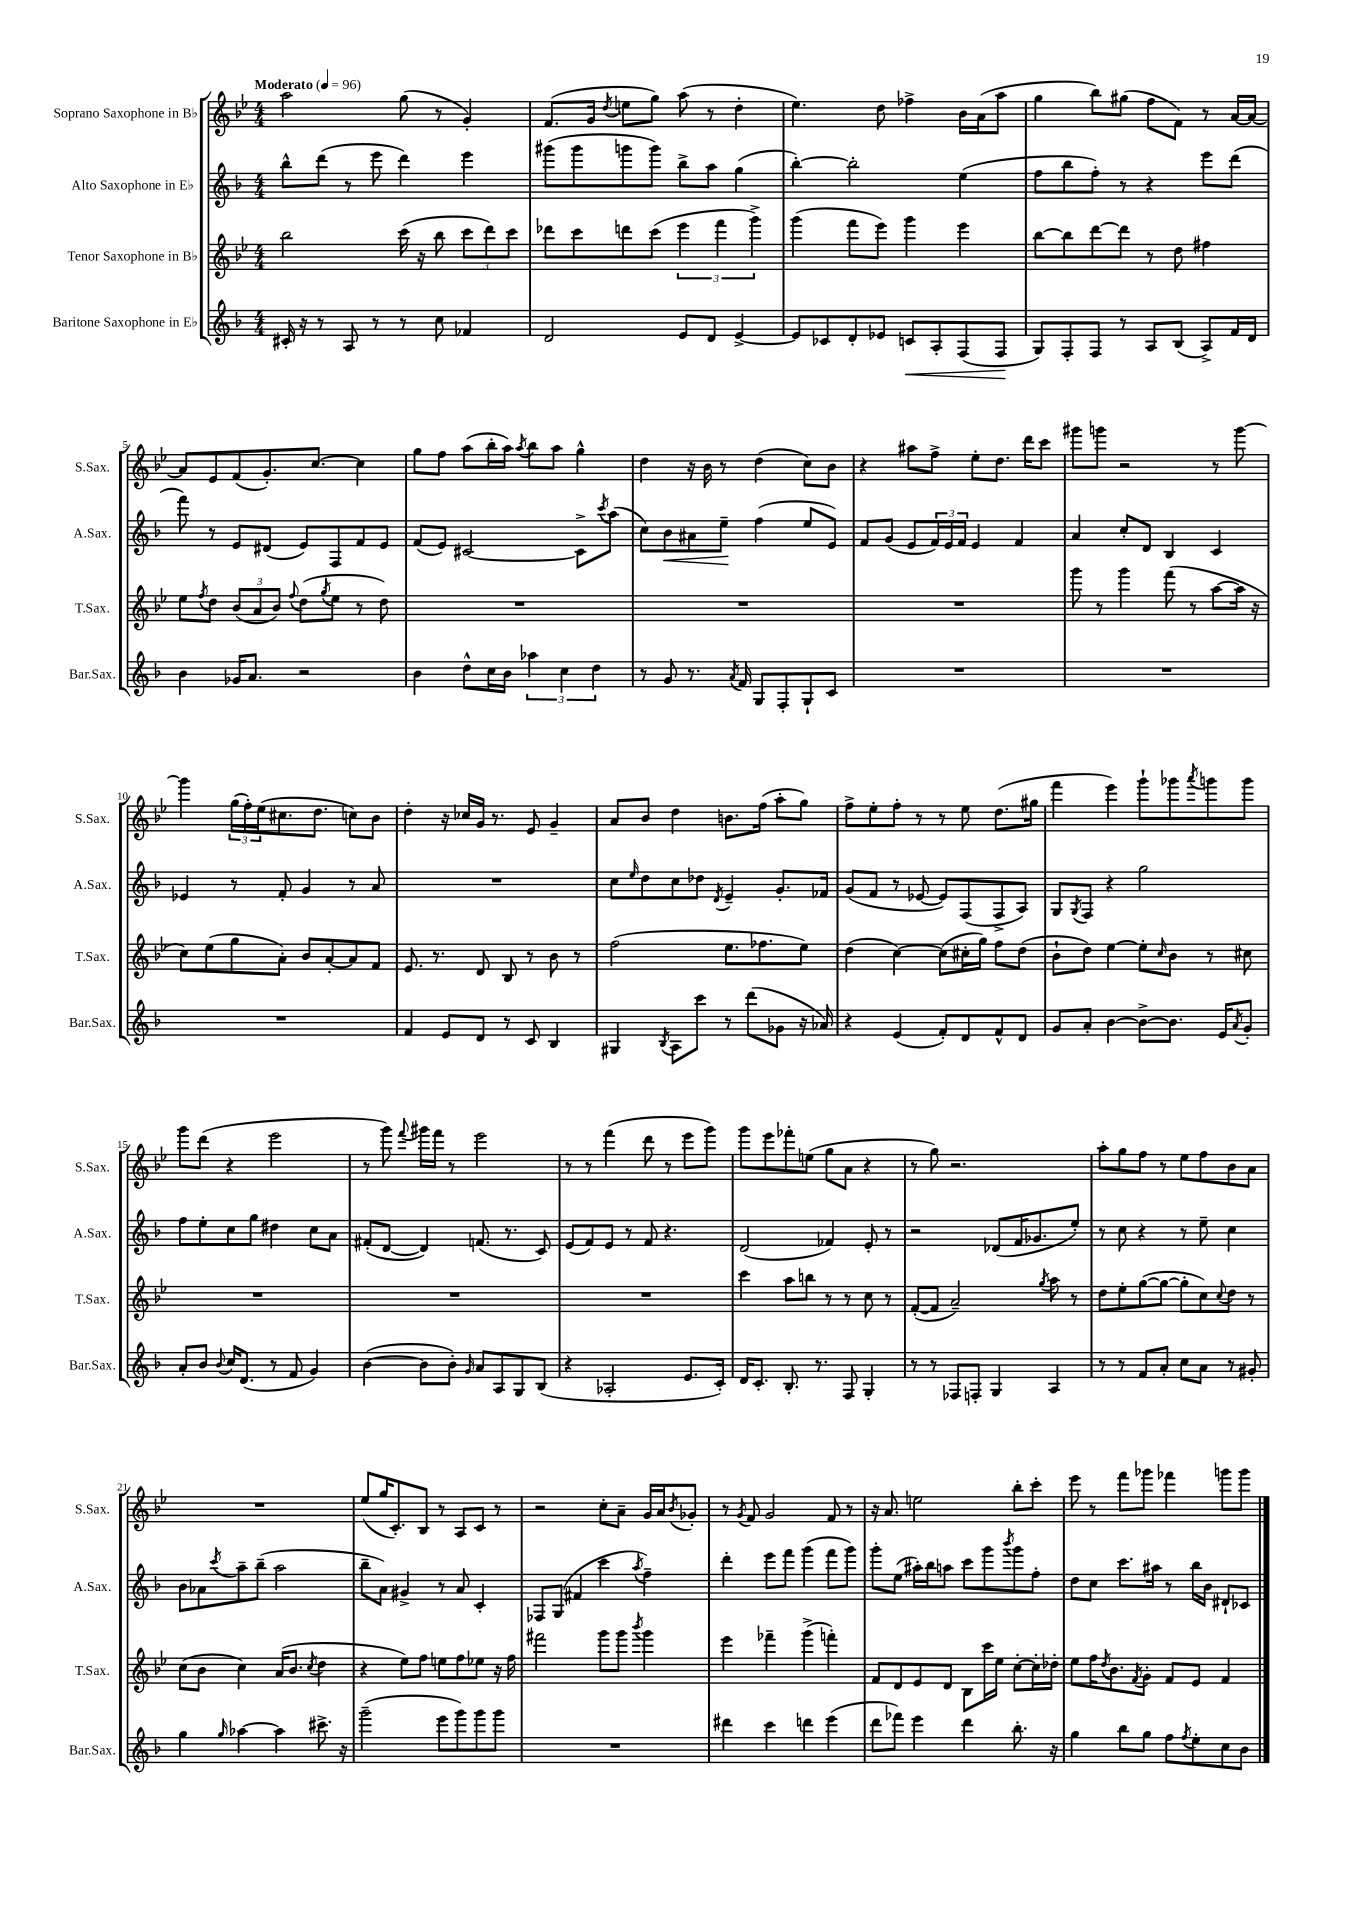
<<
\new StaffGroup <<
\new Staff = "s0" \with { instrumentName = "Soprano Saxophone in Bb" shortInstrumentName = "S.Sax." } {
    \clef treble \key bes \major \numericTimeSignature \time 4/4 \tempo "Moderato" 4 = 96
    a''2 g''8( r8 g'4-.) |
    f'8.( g'16 \acciaccatura { d''8 } e''8 g''8) a''8( r8 d''4-. |
    ees''4.) d''8 fes''4-> bes'16 a'16( a''8 |
    g''4 bes''8) gis''8( f''8 f'8) r8 a'16~ a'16~ |
    a'8 ees'8 f'8( g'8.-.) c''8.~ c''4 |
    g''8 f''8 a''8( bes''16-. a''16) \acciaccatura { a''8 } bes''8 a''8 g''4-^ |
    d''4 r16 bes'16 r8 d''4( c''8) bes'8 |
    r4 ais''8 f''8-> ees''8-. d''8. d'''16 c'''8 |
    gis'''8 g'''8 r2 r8 g'''8~ |
    g'''4 \tuplet 3/2 { g''16( f''16-.) ees''16( } cis''8. d''8. c''8) bes'8 |
    d''4-. r16 ces''16 g'16 r8. ees'8 g'4-- |
    a'8 bes'8 d''4 b'8. f''16( a''8-. g''8) |
    f''8-> ees''8-. f''8-. r8 r8 ees''8 d''8.( gis''16 |
    f'''4 ees'''4) g'''8-! ges'''8 \acciaccatura { a'''8 } g'''8 g'''8 |
    g'''8 d'''8( r4 ees'''2 |
    r8 g'''8) \appoggiatura { f'''8 } gis'''16 f'''16 r8 ees'''2 |
    r8 r8 f'''4( d'''8 r8 ees'''8 g'''8) |
    g'''8 ees'''8 fes'''8-. e''8( g''8 a'8 r4 |
    r8 g''8) r2. |
    a''8-. g''8 f''8 r8 ees''8 f''8 bes'8 a'8 |
    R1 |
    ees''8( g''16 c'8.-.) bes8 r8 a8 c'8 r8 |
    r2 c''8-. a'8-- g'16 a'16 \acciaccatura { bes'8 } ges'8-. |
    r8 \acciaccatura { g'8 } f'8 g'2 f'8 r8 |
    r16 a'8. e''2 bes''8-. c'''8-. |
    ees'''8 r8 f'''8 ges'''8 fes'''4 g'''8 g'''8 \bar "|." |
}
\new Staff = "s1" \with { instrumentName = "Alto Saxophone in Eb" shortInstrumentName = "A.Sax." } {
    \clef treble \key f \major \numericTimeSignature \time 4/4
    bes''8-^ d'''8( r8 e'''8 d'''4) e'''4 |
    gis'''8( gis'''8 g'''8 g'''8) bes''8-> a''8 g''4( |
    bes''4~-.) bes''2-. e''4( |
    f''8 bes''8 f''8-.) r8 r4 e'''8 d'''8( |
    f'''8) r8 e'8 dis'8( e'8) f8 f'8 e'8 |
    f'8( e'8) cis'2~ cis'8-> \acciaccatura { c'''8 } a''8( |
    c''8) bes'8\< ais'8 e''8--\! f''4( e''8 e'8) |
    f'8 g'8( e'8 \tuplet 3/2 { f'16) e'16 f'16 } e'4 f'4 |
    a'4 c''8-. d'8 bes4 c'4 |
    ees'4 r8 f'8-. g'4 r8 a'8 |
    R1 |
    c''8 \grace { e''16 } d''8 c''8 des''8 \acciaccatura { d'8 } e'4-- g'8.-. fes'16 |
    g'8( f'8 r8 ees'8~ ees'8) f8( f8-> a8) |
    g8 \acciaccatura { g8 } f8 r4 g''2 |
    f''8 e''8-. c''8 g''8 dis''4 c''8 a'8 |
    fis'8-.( d'8~ d'4) f'8.( r8. c'8) |
    e'8( f'8) e'8 r8 f'8 r4. |
    d'2( fes'4) e'8-. r8 |
    r2 des'8( f'16 ges'8. e''8-.) |
    r8 c''8 r4 r8 e''8-- c''4 |
    bes'8 aes'8 \acciaccatura { c'''8 } a''8-- bes''8--( a''2 |
    bes''8-- a'8) gis'4-> r8 a'8 c'4-. |
    fes8 g8( fis'4 c'''4 \acciaccatura { a''8 } f''4--) |
    d'''4-. e'''8 f'''8 g'''4( f'''8 g'''8) |
    g'''8-. e''8( ais''16-.) bes''16 a''8 c'''8 g'''8 \acciaccatura { bes'''8 } g'''8 f''8-. |
    d''8 c''8 c'''8. ais''16 r8 bes''16 bes'16 dis'8-! ces'8 \bar "|." |
}
\new Staff = "s2" \with { instrumentName = "Tenor Saxophone in Bb" shortInstrumentName = "T.Sax." } {
    \clef treble \key bes \major \numericTimeSignature \time 4/4
    bes''2 c'''16( r16 bes''8 \tuplet 3/2 { c'''8 d'''8) c'''8 } |
    des'''8 c'''8 d'''8 c'''8( \tuplet 3/2 { ees'''4 f'''4 g'''4->) } |
    g'''4( f'''8 ees'''8) g'''4 ees'''4 |
    bes''8~ bes''8 d'''8~ d'''8 r8 d''8 fis''4 |
    ees''8 \acciaccatura { f''8 } d''8 \tuplet 3/2 { bes'8( a'8 bes'8) } \appoggiatura { f''8 } d''8( \acciaccatura { g''8 } ees''8 r8 d''8) |
    R1 |
    R1 |
    R1 |
    g'''8 r8 g'''4 f'''8( r8 a''8~ a''16 r16 |
    c''8) ees''8( g''8 a'8-.) bes'8 a'8~-. a'8 f'8 |
    ees'8. r8. d'8 bes8 r8 bes'8 r8 |
    f''2( ees''8. fes''8. ees''8) |
    d''4( c''4~) c''8( cis''16-. g''16) f''8 d''8( |
    bes'8-! d''8) ees''4~ ees''8-. \grace { c''16 } bes'8 r8 cis''8 |
    R1 |
    R1 |
    R1 |
    c'''4 a''8 b''8 r8 r8 c''8 r8 |
    f'8~-.( f'8 a'2--) \acciaccatura { g''8 } a''8 r8 |
    d''8 ees''8-. g''8~( g''8~ g''8-. c''8) \appoggiatura { c''8 } d''8 r8 |
    c''8( bes'8 c''4) a'16( bes'8. \acciaccatura { c''8 } d''4 |
    r4 ees''8) f''8 e''8 f''8 ees''8 r16 f''16 |
    fis'''2 g'''8 g'''8 \acciaccatura { bes'''8 } g'''4 |
    ees'''4 fes'''4-- g'''4->( f'''4-.) |
    f'8 d'8 ees'8 d'8 bes8 c'''16 ees''16 c''8~-. c''16-. des''16-. |
    ees''8 f''16 \acciaccatura { d''8 } bes'8. \acciaccatura { f'8 } g'8-. f'8 ees'8 f'4 \bar "|." |
}
\new Staff = "s3" \with { instrumentName = "Baritone Saxophone in Eb" shortInstrumentName = "Bar.Sax." } {
    \clef treble \key f \major \numericTimeSignature \time 4/4
    cis'16-. r16 r8 a8 r8 r8 c''8 fes'4 |
    d'2 e'8 d'8 e'4~-> |
    e'8 ces'8 d'8-. ees'8 c'8\< a8-. f8( f8\! |
    g8) f8-. f8 r8 a8 bes8( a8->) f'16 d'16 |
    bes'4 ges'16 a'8. r2 |
    bes'4 d''8-^ c''16 bes'16 \tuplet 3/2 { aes''4 c''4 d''4 } |
    r8 g'8 r8. \acciaccatura { a'8 } f'16 g8 f8-. g8-! c'8 |
    R1 |
    R1 |
    R1 |
    f'4 e'8 d'8 r8 c'8 bes4 |
    gis4 \acciaccatura { bes8 } a8 c'''8 r8 d'''8( ges'8 r16 aes'16) |
    r4 e'4( f'8-.) d'8 f'8-^ d'8 |
    g'8 a'8-. bes'4~ bes'8~-> bes'8. e'16 \acciaccatura { a'8 } g'8-. |
    a'8-. bes'8 \appoggiatura { bes'8 } c''16 d'8.( r8 f'8 g'4) |
    bes'4~( bes'8 bes'8-.) \grace { g'16 } a'8 a8 g8 bes8( |
    r4 aes2-. e'8. c'16-.) |
    d'16 c'8.-. bes8.-. r8. f8 g4-. |
    r8 r8 fes8 f8-. g4 a4 |
    r8 r8 f'8 a'8-. c''8 a'8 r8 gis'8-. |
    g''4 \grace { g''16 } aes''4~ aes''4 cis'''8.-> r16 |
    g'''2--( e'''8 g'''8) g'''8 g'''8 |
    R1 |
    dis'''4 c'''4 d'''4 e'''4( |
    d'''8 fes'''8) e'''4 d'''4 bes''8.-. r16 |
    g''4 bes''8 g''8 f''8 \acciaccatura { f''8 } e''8-. c''8 bes'8 \bar "|." |
}
>>
>>
